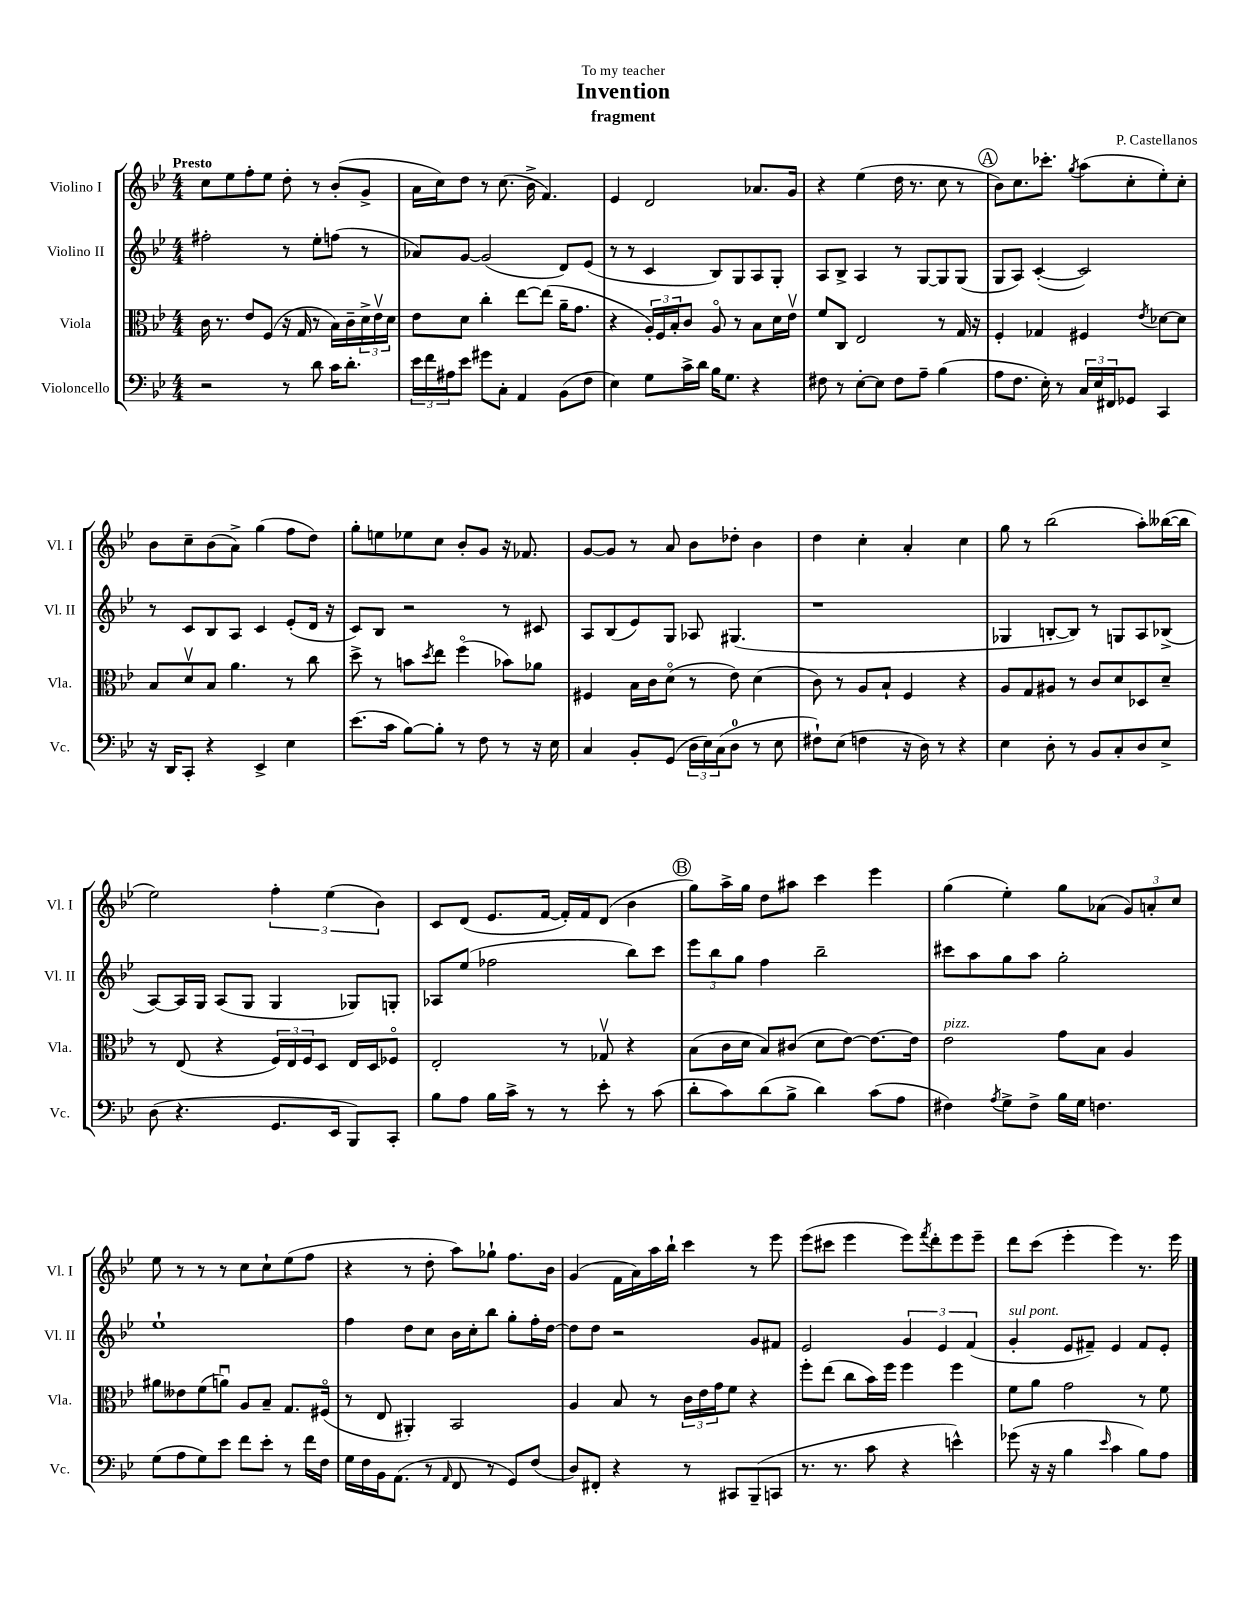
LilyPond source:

\header { title = "Invention" composer = "P. Castellanos" subtitle = "fragment" dedication = "To my teacher" }
<<
\new StaffGroup <<
\new Staff = "s0" \with { instrumentName = "Violino I" shortInstrumentName = "Vl. I" } {
    \clef treble \key bes \major \numericTimeSignature \time 4/4 \tempo "Presto"
    c''8 ees''8 f''8-. ees''8 d''8-. r8 bes'8-.( g'8-> |
    a'16 c''16) d''8 r8 c''8.( bes'16-> f'4.) |
    ees'4 d'2 aes'8. g'16 |
    r4 ees''4( d''16 r8. c''8 r8 |
    \mark \markup { \circle "A" } bes'8) c''8. ces'''8.-. \acciaccatura { g''8 } a''8( c''8-. ees''8-.) c''8-. |
    bes'8 c''8-- bes'8( a'8->) g''4( f''8 d''8) |
    g''8-. e''8 ees''8 c''8 bes'8-. g'8 r16 fes'8. |
    g'8~ g'8 r8 a'8 bes'8 des''8-. bes'4 |
    d''4 c''4-. a'4-. c''4 |
    g''8 r8 bes''2( a''8-.) beses''16~( beses''16 |
    ees''2) \tuplet 3/2 { f''4-. ees''4( bes'4) } |
    c'8 d'8( ees'8. f'16~ f'16-.) f'16 d'8( bes'4 |
    \mark \markup { \circle "B" } g''8) a''16-> g''16 d''8 ais''8 c'''4 ees'''4 |
    g''4( ees''4-.) g''8 aes'8( \tuplet 3/2 { g'8) a'8-. c''8 } |
    ees''8 r8 r8 r8 c''8 c''8-! ees''8( f''8 |
    r4 r8 d''8-. a''8) ges''8-! f''8. bes'16 |
    g'4( f'16 a'16) a''16 bes''16-! c'''4 r8 ees'''8 |
    ees'''8( cis'''8 ees'''4 ees'''8) \acciaccatura { f'''8 } d'''8-. ees'''8 ees'''8-- |
    d'''8 c'''8( ees'''4-. ees'''4) r8. ees'''16 \bar "|." |
}
\new Staff = "s1" \with { instrumentName = "Violino II" shortInstrumentName = "Vl. II" } {
    \clef treble \key bes \major \numericTimeSignature \time 4/4
    fis''2-. r8 ees''8-. f''8( r8 |
    aes'8) g'8~ g'2( d'8) ees'8( |
    r8 r8 c'4 bes8) g8 a8 g8-. |
    a8 bes8-> a4 r8 g8~ g8 g8( |
    \mark \markup { \circle "A" } g8 a8) c'4~-.( c'2) |
    r8 c'8 bes8 a8 c'4 ees'8-.( d'16 r16 |
    c'8) bes8 r2 r8 cis'8 |
    a8 bes8( ees'8) g8 aes8 gis4.( |
    r1 |
    ges4 b8~-. b8) r8 g8 a8 bes8->( |
    a8~) a16 g16 a8( g8 g4 ges8) g8-. |
    aes8 ees''8( fes''2 bes''8) c'''8 |
    \mark \markup { \circle "B" } \tuplet 3/2 { ees'''8 bes''8 g''8 } f''4 bes''2-- |
    cis'''8 a''8 g''8 a''8 g''2-. |
    ees''1-! |
    f''4 d''8 c''8 bes'16 c''16-. bes''8 g''8-. f''16-. d''16~ |
    d''8 d''8 r2 g'8 fis'8 |
    ees'2 \tuplet 3/2 { g'4 ees'4 f'4( } |
    g'4-.^\markup { \italic "sul pont." } ees'8 fis'8--) ees'4 fis'8 ees'8-. \bar "|." |
}
\new Staff = "s2" \with { instrumentName = "Viola" shortInstrumentName = "Vla." } {
    \clef alto \key bes \major \numericTimeSignature \time 4/4
    c'16 r8. ees'8 f8( r16 g16 r8 bes16) c'16-- \tuplet 3/2 { d'16-> ees'16\upbow d'16 } |
    ees'8 d'8 c''4-. ees''8~ ees''8( a'16-- g'8. |
    r4 \tuplet 3/2 { a16-.) f16 bes16-. } c'8 a8\flageolet r8 bes8 d'16 ees'16\upbow |
    f'8 c8 ees2 r8 g16 r16 |
    \mark \markup { \circle "A" } f4-. ges4 fis4 \acciaccatura { ees'8 } des'8~ des'8 |
    bes8 d'8\upbow bes8 a'4. r8 c''8 |
    d''8-> r8 b'8 \acciaccatura { d''8 } ees''8 f''4\flageolet( bes'8) aes'8 |
    fis4 bes16 c'16 d'8\flageolet( r8 ees'8) d'4( |
    c'8) r8 a8 bes8-! f4 r4 |
    a8 g8 ais8 r8 c'8 d'8 des8 d'8-- |
    r8 ees8( r4 \tuplet 3/2 { f16) ees16 f16 } d8 ees16 d16 fes8\flageolet |
    ees2-. r8 ges8\upbow r4 |
    \mark \markup { \circle "B" } bes8( c'16 d'16 bes8) cis'8( d'8 ees'8~) ees'8.~ ees'16 |
    ees'2^\markup { \italic "pizz." } g'8 bes8 a4 |
    ais'8 eeses'8 f'8( a'8\downbow) a8 bes8-- g8. fis16\flageolet( |
    r8 ees8 ais,4-.) bes,2 |
    a4 bes8 r8 \tuplet 3/2 { c'16 ees'16 g'16 } f'8 r4 |
    f''8-. ees''8( c''8 bes'16) f''16 f''4 f''4 |
    f'8 a'8 g'2 r8 f'8 \bar "|." |
}
\new Staff = "s3" \with { instrumentName = "Violoncello" shortInstrumentName = "Vc." } {
    \clef bass \key bes \major \numericTimeSignature \time 4/4
    r2 r8 d'8 c'16 d'8.-. |
    \tuplet 3/2 { ees'16 f'16 ais16 } ees'8 gis'8 c8-. a,4 bes,8( f8 |
    ees4) g8 c'16-> d'16 bes16 g8. r4 |
    fis8 r8 ees8~-. ees8 fis8 a8-- bes4( |
    \mark \markup { \circle "A" } a8 f8. ees16-.) r8 \tuplet 3/2 { c16 ees16 fis,16 } ges,8 c,4 |
    r16 d,16 c,8-. r4 ees,4-> ees4 |
    ees'8.( c'16 bes8~) bes8-. r8 f8 r8 r16 ees16 |
    c4 bes,8-. g,8( \tuplet 3/2 { d16 ees16) c16( } d8-0 r8 ees8 |
    fis8-!) ees8( f4 r16 d16) r8 r4 |
    ees4 d8-. r8 bes,8 c8-. d8 ees8-> |
    d8( r4. g,8. ees,16 bes,,8) c,8-. |
    bes8 a8 bes16 c'16-> r8 r8 ees'8-. r8 c'8( |
    \mark \markup { \circle "B" } d'8-. c'8) d'8( bes8-> d'4) c'8( a8 |
    fis4) \acciaccatura { a8 } g8-> fis8-> bes16 g16 f4. |
    g8( a8 g8) ees'8 f'8 ees'8-. r8 f'16 f16 |
    g16 f16 bes,16 a,8.( r8 \grace { a,16 } f,8 r8 g,8) f8( |
    d8) fis,8-. r4 r8 cis,8 bes,,8--( c,8 |
    r8. r8. c'8 r4 e'4-^) |
    ges'8( r16 r16 bes4 \grace { ees'16 } c'4 bes8) a8 \bar "|." |
}
>>
>>
\layout { \context { \Score \remove "Bar_number_engraver" } }
